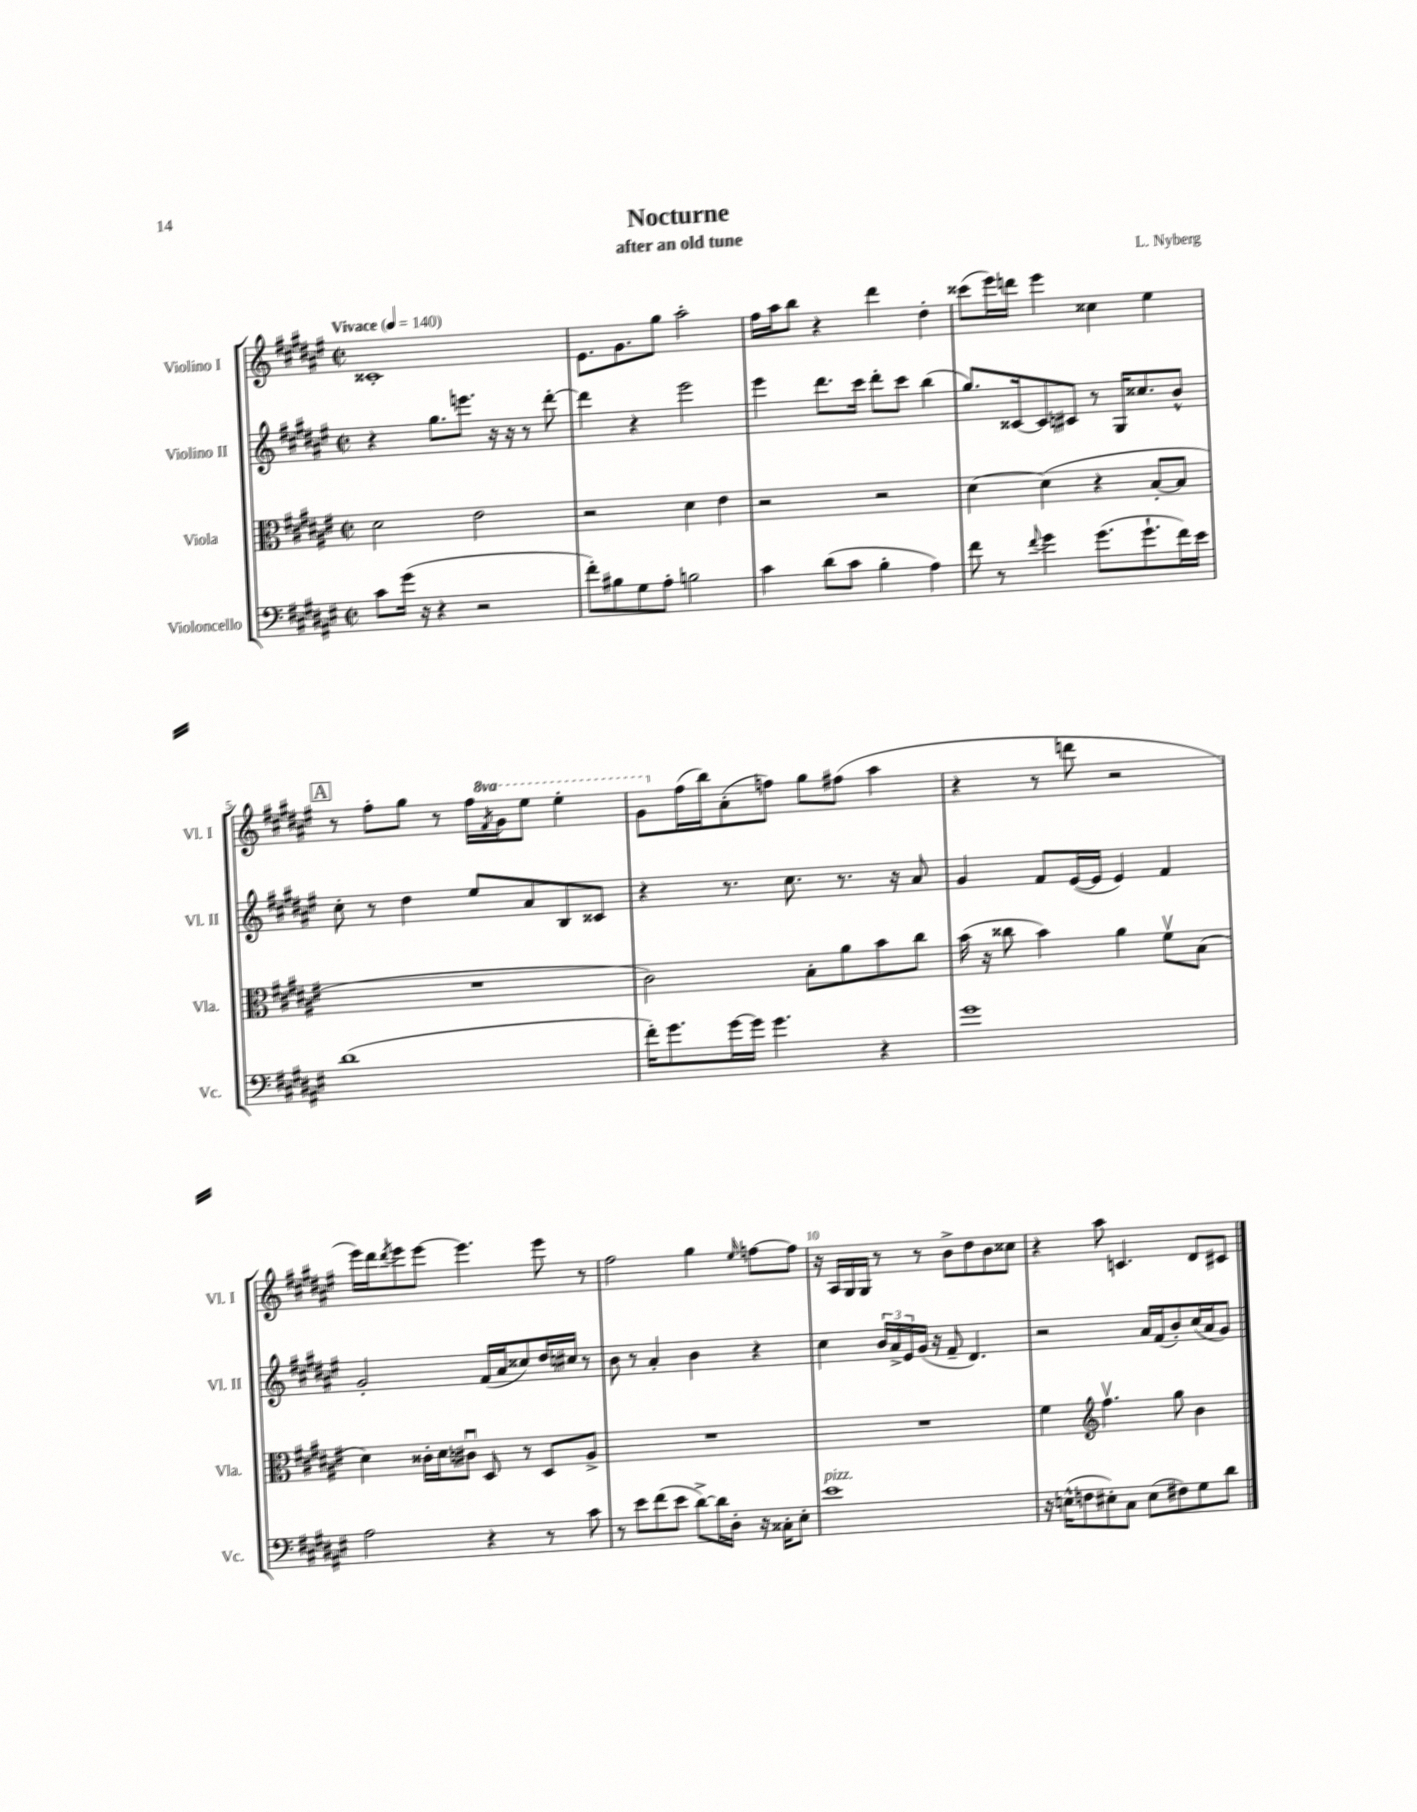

**kern	**kern	**kern	**kern
*staff4	*staff3	*staff2	*staff1
*clefF4	*clefC3	*clefG2	*clefG2
*k[f#c#g#d#a#e#]	*k[f#c#g#d#a#e#]	*k[f#c#g#d#a#e#]	*k[f#c#g#d#a#e#]
*M2/2	*M2/2	*M2/2	*M2/2
*met(c|)	*met(c|)	*met(c|)	*met(c|)
*MM140	*MM140	*MM140	*MM140
8c#\L	2d#\	4r	1c##'
(16g#\Jk	.	.	.
16r	.	.	.
4r	.	8.gg#\L	.
.	.	8.eee\J	.
2r	2e#\	.	.
.	.	16r	.
.	.	16r	.
.	.	8r	.
.	.	[8ddd#'\	.
=	=	=	=
8f#'\L)	2r	4ddd#\]	8.e#\L
8B#\	.	.	.
.	.	.	8.g#\
8G#\	.	4r	.
8A#'\J	.	.	8gg#\J
2B\	4d#\	2eee#\	2aa#'\
.	4e#\	.	.
=	=	=	=
4c#\	2r	4eee#\	16ff#\LL
.	.	.	16aa#\J
.	.	.	8bb\J
(8d#\L	.	8.ddd#\L	4r
8c#\J	.	.	.
.	.	16ccc#\Jk	.
4B'\	2r	8ddd#'\L	4ddd#\
.	.	8ccc#\J	.
4A#\)	.	(4bb\	4dd#'\
=	=	=	=
8f#\	[4d#\	8.gg#/L)	(8ccc##\L
8r	.	.	16eee#\L)
.	.	[16c##/k	16ddd\JJ
8qqf#/	.	.	.
4g#\	(4d#\]	8c##/]	4eee#\
.	.	8c#/J	.
(8.g#\L	4r	8r	4cc##\
.	.	16G#/LK	.
8.g#`\	.	8.cc##/	.
.	[8B'/L	.	4ee#\
16f#\L)	8B/]J	8b^^/J	.
16e#\JJ	.	.	.
=	=	=	=
(1d#	1r	8cc#'\	8r
.	.	8r	8ff#'\L
.	.	4dd#\	8gg#\J
.	.	.	8r
.	.	8ee#/L	16ff#\LL
.	.	.	8qff#/
.	.	.	16gg#\J
.	.	8a#/	8eee#\J
.	.	8B/	4eee#'\
.	.	8c##/J	.
=	=	=	=
16f#'\LK)	2c#\)	4r	8gg#\L
8.g#\	.	.	.
.	.	.	(16ff#\L
.	.	.	16bb\J)
[16g#\L	.	8.r	(8a#'\
16g#\]JJ	.	.	.
4.g#\	.	.	8ff\J)
.	.	8.cc#\	.
.	8B'\L	.	8gg#\L
.	8a#\	8.r	(8ff#\J
4r	8b\	.	4aa#\
.	.	16r	.
.	8cc#\J	8a#/	.
=	=	=	=
1g#	(16b\	4g#/	4r
.	16r	.	.
.	8cc##\	.	.
.	4b\)	8f#/L	8r
.	.	([16e#/L	8ddd\
.	.	16e#/]JJ	.
.	4a#\	4e#/)	2r
.	8f#v\L	4f#/	.
.	(8B\J	.	.
=	=	=	=
2A#\	4d#\)	2g#'/	16eee#\LL)
.	.	.	16ddd#\J
.	.	.	8qddd#/
.	.	.	8eee#\
.	16c##'\LL	.	[8eee#\J
.	16d#\J	.	.
.	8c#u\J	.	4.eee#\]
4r	8D#/	(16f#/LL	.
.	.	16a#/J	.
.	8r	8cc##/)	.
8r	8D#/L	16dd#/L	8eee#\
.	.	16cc#/JJ	.
8c#\	8A#^/J	8r	8r
=	=	=	=
8r	1r	8b\	2ff#\
8e#\L	.	8r	.
(8f#\	.	4a#'/	.
8e#\J	.	.	.
[8d#^\L)	.	4b\	4gg#\
16d#\]L	.	.	.
16D#'\JJ	.	.	.
.	.	.	16qqee#/
16r	.	4r	[8ff\L
16C##'\LK	.	.	.
8E#'\J	.	.	8ff\]J
=	=	=	=
1e#	1r	4cc#\	16r
.	.	.	16A#/LL
.	.	.	16G#/
.	.	.	16G#/JJ
.	.	24b/LL	8r
.	.	24a#^/	.
.	.	24e#/	.
.	.	(16g#/JJ	8r
.	.	16r	.
.	.	8f#~/	8b^\L
.	.	4.d#/)	8dd#\
.	.	.	8b\
.	.	.	8cc##\J
=	=	=	=
16r	4f#\	2r	4r
(16E^^\LK	.	.	.
8F\	.	.	.
*	*clefG2	*	*
8E#'\)	4.ff#v\	.	8aa#\
8C#\J	.	.	4.c/
(8E#\L	.	16a#/LL	.
.	.	(16f#/J	.
8F#\)	8gg#\	8b'/)	.
8G#\	4b\	(16cc#/L	8d#/L
.	.	16a#/J	.
8d#\J	.	8g#/J)	8c#/J
==	==	==	==
*-	*-	*-	*-
